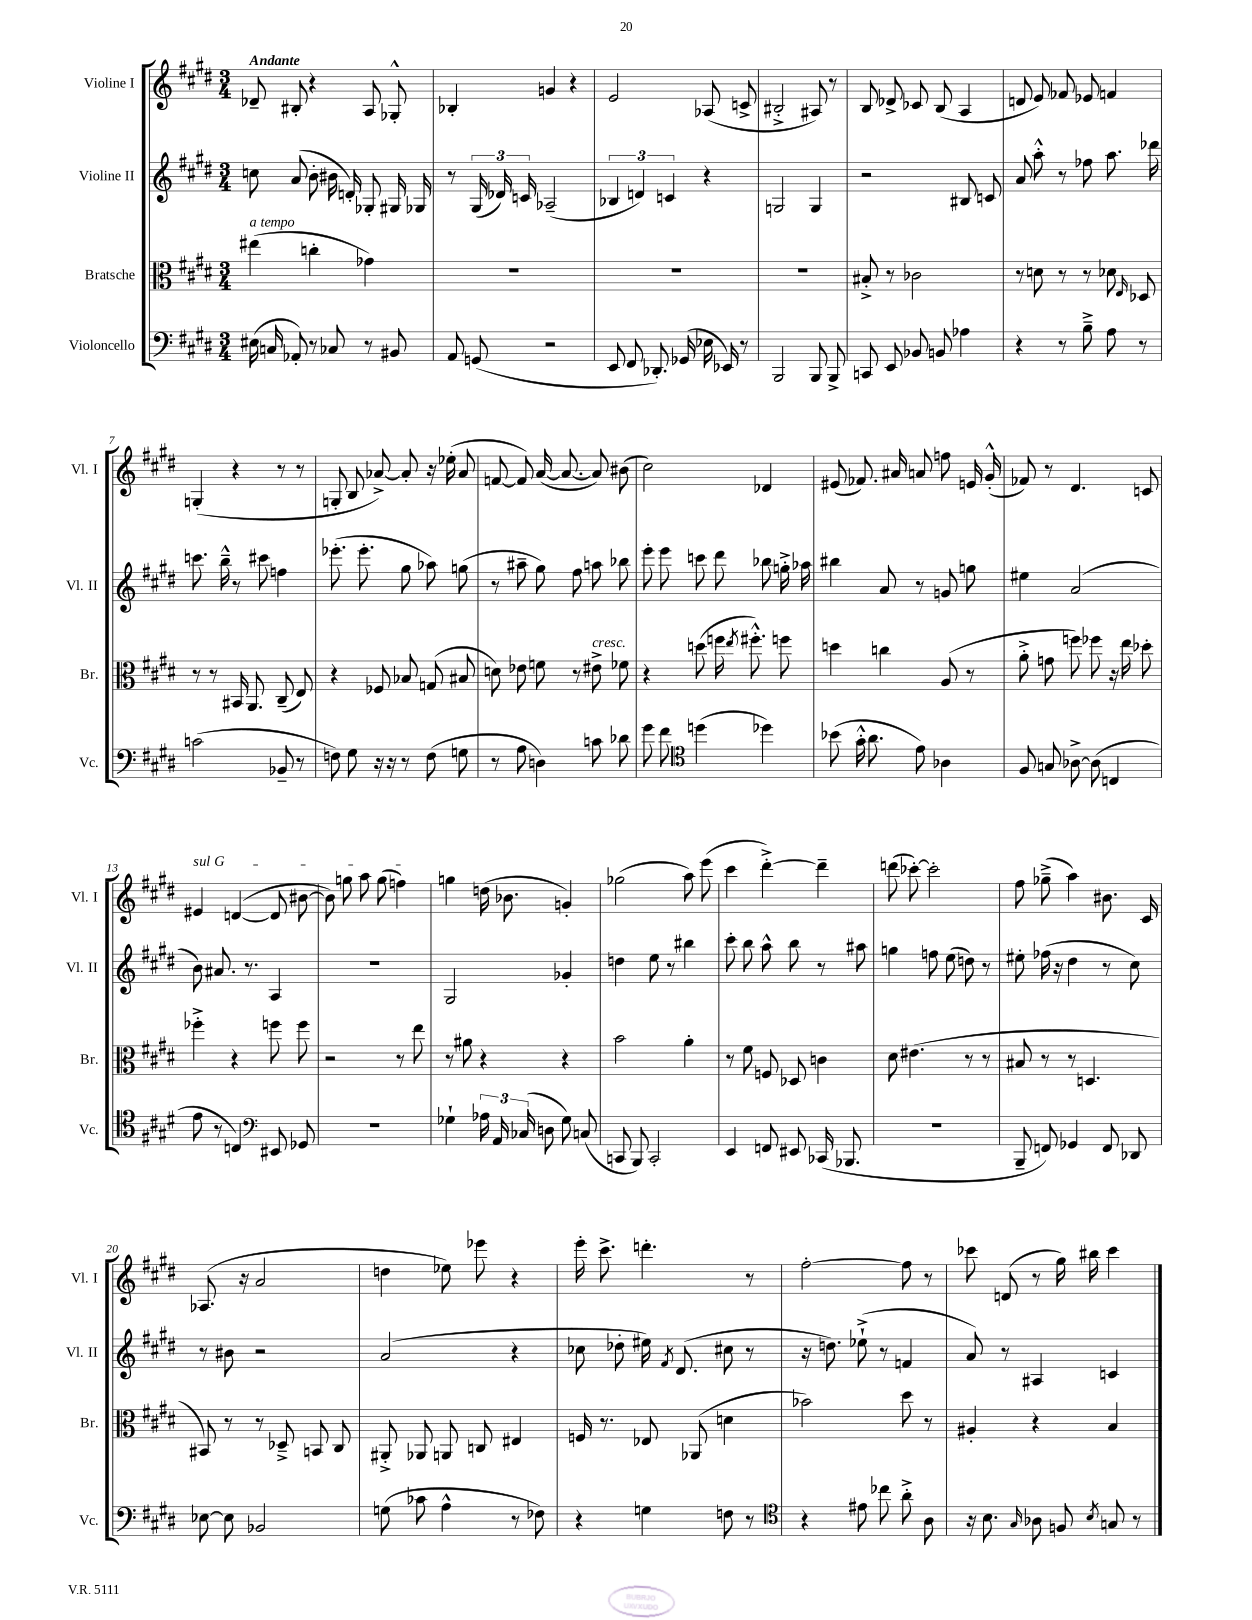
<<
\new StaffGroup <<
\new Staff = "s0" \with { instrumentName = "Violine I" shortInstrumentName = "Vl. I" } {
    \clef treble \key e \major \numericTimeSignature \time 3/4 \tempo "Andante"
    \autoBeamOff des'8-- bis8-. r4 a8 ges8-.-^ |
    bes4-. g'4 r4 |
    e'2 aes8( c'8-> |
    bis2-.-> ais8) r8 |
    b8 des'8-> ces'8 b8( a4 |
    d'8 e'8) fes'8 ees'8 f'4 |
    g4-.( r4 r8 r8 |
    g8-. b8 aes'8~->) aes'8-. r16 ees''16-.( aes'8 |
    f'8~ f'8) a'16~( a'8.~ a'8) bis'8( |
    cis''2) des'4 |
    eis'8( fes'8.) ais'16 a'8 f''8 e'16 gis'16-.-^( |
    fes'8) r8 dis'4. c'8 |
    \once \override TextSpanner.bound-details.left.text = \markup { \italic "sul G" } eis'4\startTextSpan d'4~( d'8 bis'8~ |
    bis'8) g''8 a''8 g''8( f''4\stopTextSpan) |
    g''4 d''16( bes'8. g'4-.) |
    ges''2( a''8) e'''8( |
    cis'''4 dis'''4~-.->) dis'''4-- |
    d'''8( ces'''8~-.) ces'''2-. |
    fis''8 ges''8--->( a''4) bis'8. cis'16 |
    aes8.( r16 a'2 |
    d''4 ees''8) ees'''8 r4 |
    e'''16-. cis'''8.-> d'''4.-. r8 |
    fis''2~-. fis''8 r8 |
    ces'''8 d'8( r8 gis''16) bis''16 ces'''4 \bar "|." |
}
\new Staff = "s1" \with { instrumentName = "Violine II" shortInstrumentName = "Vl. II" } {
    \clef treble \key e \major \numericTimeSignature \time 3/4
    \autoBeamOff c''8 a'8( b'8-. bis'16 d'16-.) ges8-. gis16 ges16 |
    r8 \tuplet 3/2 { gis16( des'16) c'16 } aes2--( |
    \tuplet 3/2 { bes4 d'4) c'4 } r4 |
    g2 g4 |
    r2 bis8 c'8 |
    a'8 a''8-.-^ r8 fes''8 a''8. des'''16 |
    c'''8. b''16---^ r8 cis'''8 f''4 |
    ees'''8.-.( ees'''8.-. gis''8 aes''8) g''8( |
    r8 ais''8-- gis''8) fis''8 a''8 bes''8 |
    e'''8-. e'''8 c'''8 dis'''8 bes''8 g''16-.-> aes''16 |
    bis''4 a'8 r8 g'8 g''8 |
    eis''4 a'2( |
    b'8) ais'8. r8. a4 |
    R2. |
    gis2 ges'4-. |
    d''4 e''8 r8 bis''4 |
    cis'''8-. b''8 a''8-^ b''8 r8 ais''8 |
    g''4 f''8 e''8( d''8) r8 |
    eis''8-. fes''16( r16 dis''4 r8 cis''8) |
    r8 bis'8 r2 |
    a'2( r4 |
    ces''8 des''8-. eis''16) \acciaccatura { fis'8 } dis'8.( cis''8 r8 |
    r16 d''8.) ees''8-!->( r8 f'4 |
    a'8) r8 ais4 c'4 \bar "|." |
}
\new Staff = "s2" \with { instrumentName = "Bratsche" shortInstrumentName = "Br." } {
    \clef alto \key e \major \numericTimeSignature \time 3/4
    \autoBeamOff eis''4^\markup { \italic "a tempo" }( c''4-. ges'4) |
    R2. |
    R2. |
    R2. |
    bis8-.-> r8 ces'2 |
    r8 d'8 r8 r8 des'8 \grace { e16 } des8 |
    r8 r8 bis,16 a,8. cis8--( e8) |
    r4 fes8 bes8 g8( bis8 |
    d'8) ees'8 f'8 r8 eis'8->^\markup { \italic "cresc." } fes'8 |
    r4 d''8( f''16 \acciaccatura { e''8 } fis''8.-.-^) f''8 |
    d''4 c''4 a8( r8 |
    a'8-.-> g'8 f''8) fes''8 r16 e''16 des''8-. |
    fes''4-.-> r4 f''8 f''8 |
    r2 r8 e''8 |
    r8 ais'8 r4 r4 |
    b'2 a'4-. |
    r8 fis'8 f8 des8 c'4 |
    dis'8 eis'4.( r8 r8 |
    bis8 r8 r8 d4. |
    bis,8) r8 r8 des8---> b,8 cis8 |
    ais,8-.-> aes,8 a,8 c8 eis4 |
    f16 r8. ees8 aes,8( d'4 |
    bes'2) dis''8 r8 |
    ais4-. r4 b4 \bar "|." |
}
\new Staff = "s3" \with { instrumentName = "Violoncello" shortInstrumentName = "Vc." } {
    \clef bass \key e \major \numericTimeSignature \time 3/4
    \autoBeamOff eis16( c16 aes,8-.) r8 ces8 r8 bis,8 |
    a,8 g,8( r2 |
    e,8 fis,8 des,8.-.) ges,16( ees16 ees,16) r8 |
    b,,2 b,,8 b,,8-> |
    c,8 e,8 bes,8 b,8 aes4 |
    r4 r8 b8---> a8 r8 |
    c'2( bes,8-- r8 |
    f8) gis8 r16 r16 r8 f8( g8 |
    r8 a8 d4) c'8 des'8 |
    gis'8 fis'8 \clef tenor d''4( des''4) |
    bes'8( gis'16-.-^ a'8. e'8) aes4 |
    fis8 g8 aes8~-> aes8( c4 |
    e'8 r8 c4) \clef bass eis,8 ges,8 |
    R2. |
    ges4-! \tuplet 3/2 { aes16 a,16 ces16( } d8 ges8) c8( |
    c,8 b,,8) c,2-. |
    e,4 f,8 eis,8 ces,16( bes,,8. |
    R2. |
    b,,8-- f,8) ges,4 f,8 des,8 |
    ees8~ ees8 bes,2 |
    g8( ces'8 a4-^ r8 fes8) |
    r4 g4 f8 r8 |
    \clef tenor r4 eis'8 ces''8 a'8-.-> a8 |
    r16 b8. \grace { gis16 } aes8 f8 \acciaccatura { b8 } g8 r8 \bar "|." |
}
>>
>>
